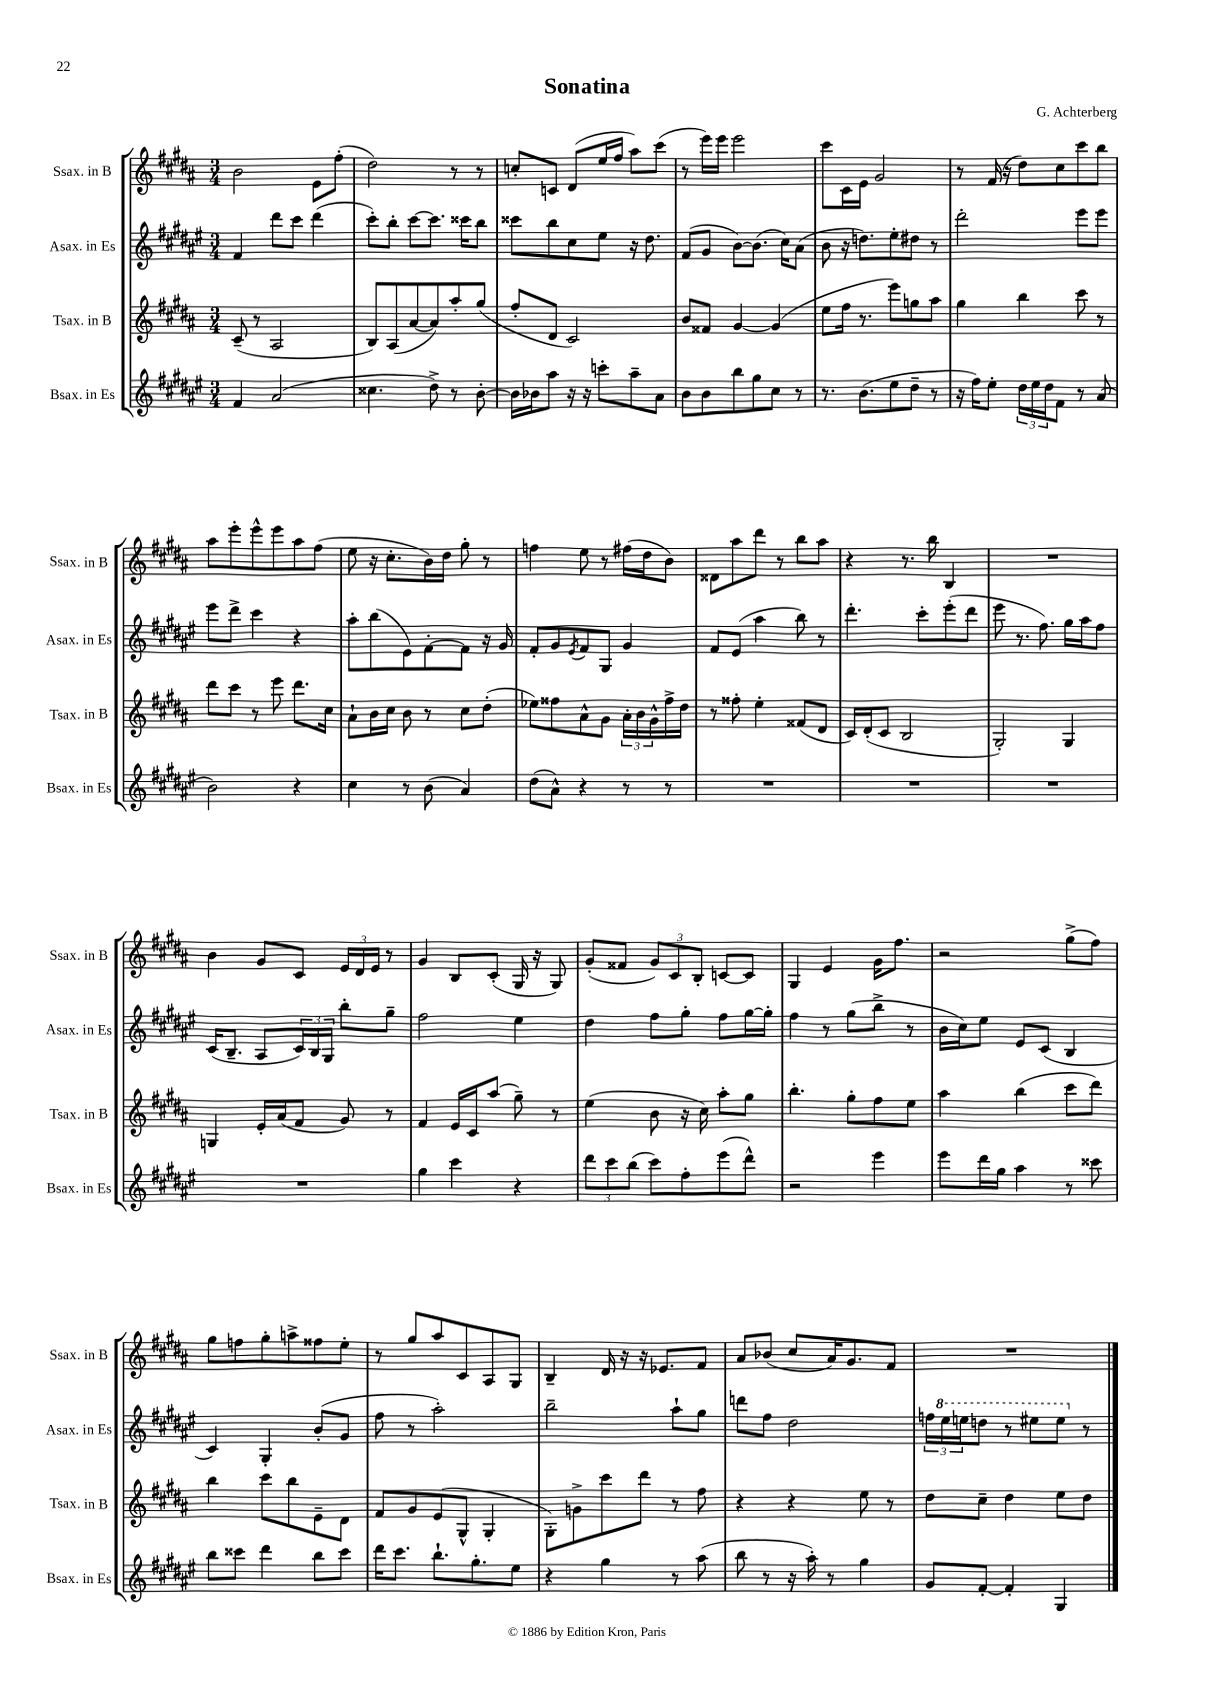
\header { title = "Sonatina" composer = "G. Achterberg" }
<<
\new StaffGroup <<
\new Staff = "s0" \with { instrumentName = "Ssax. in B" shortInstrumentName = "Ssax. in B" } {
    \clef treble \key b \major \numericTimeSignature \time 3/4
    b'2 e'8 fis''8-.( |
    dis''2) r8 r8 |
    c''8-. c'8 dis'8( e''16 fis''16 ais''8) cis'''8( |
    r8 e'''16) e'''16 e'''2 |
    cis'''8 cis'16 e'16 gis'2 |
    r8 fis'16( r16 dis''8) cis''8 cis'''8 b''8 |
    ais''8 e'''8-. e'''8-^ e'''8 ais''8 fis''8( |
    e''8 r16 cis''8.-. b'16) dis''16 gis''8-. r8 |
    f''4 e''8 r8 fis''16( dis''16 b'8) |
    disis'8 ais''8 dis'''8 r8 b''8 ais''8 |
    r4 r8. b''16 b4 |
    R2. |
    b'4 gis'8 cis'8 \tuplet 3/2 { e'16 dis'16 e'16 } r8 |
    gis'4 b8 cis'8-.( gis16 r16 gis8) |
    gis'8-.( fisis'8 \tuplet 3/2 { gis'8) cis'8 b8-. } c'8~ c'8 |
    gis4 e'4 gis'16 fis''8. |
    r2 gis''8->( fis''8) |
    gis''8 f''8 gis''8-. a''8-> fisis''8 e''8-. |
    r8 gis''8 ais''8 cis'8 ais8 gis8 |
    b4-- dis'16 r16 r16 ees'8. fis'8 |
    ais'8 bes'8( cis''8 ais'16) gis'8. fis'8 |
    R2. \bar "|." |
}
\new Staff = "s1" \with { instrumentName = "Asax. in Es" shortInstrumentName = "Asax. in Es" } {
    \clef treble \key fis \major \numericTimeSignature \time 3/4
    fis'4 dis'''8 cis'''8 dis'''4( |
    cis'''8-.) b''8-. cis'''8~ cis'''8. cisis'''16 b''8 |
    cisis'''8 b''8 cis''8 eis''8 r16 dis''8. |
    fis'8( gis'8 b'8~) b'8.( cis''16) ais'8( |
    b'8 r16 d''8.) eis''8-. dis''8 r8 |
    dis'''2-. eis'''8 eis'''8 |
    eis'''8 dis'''8-> cis'''4 r4 |
    ais''8-. b''8( eis'8) fis'8~-. fis'8 r16 gis'16 |
    fis'8-. gis'8 \acciaccatura { eis'8 } fis'8 gis8 gis'4 |
    fis'8 eis'8( ais''4 b''8) r8 |
    dis'''4.-. cis'''8-. eis'''8-.( dis'''8 |
    eis'''8 r8. fis''8.) gis''16 ais''16 fis''8 |
    cis'16( b8.-- ais8 \tuplet 3/2 { cis'16) b16 gis16 } b''8-. gis''8-- |
    fis''2 eis''4 |
    dis''4 fis''8 gis''8-. fis''8 gis''16~ gis''16-. |
    fis''4 r8 gis''8( b''8-> r8 |
    b'16 cis''16) eis''8 eis'8 cis'8( b4 |
    cis'4) gis4-. b'8-.( gis'8 |
    fis''8 r8 ais''2-.) |
    b''2-- ais''8-! gis''8 |
    d'''8 fis''8 dis''2 |
    \tuplet 3/2 { f''16 \ottava #1 eis'''16 e'''16 } d'''8 r8 eis'''8 eis'''8 \ottava #0 r8 \bar "|." |
}
\new Staff = "s2" \with { instrumentName = "Tsax. in B" shortInstrumentName = "Tsax. in B" } {
    \clef treble \key b \major \numericTimeSignature \time 3/4
    cis'8--( r8 ais2 |
    b8) ais8( ais'8~ ais'8) ais''8-. gis''8( |
    fis''8-. dis'8 cis'2) |
    b'8 fisis'8 gis'4~ gis'4( |
    e''8 fis''16 r8. e'''8) g''8 ais''8 |
    gis''4 b''4 cis'''8 r8 |
    dis'''8 cis'''8 r8 e'''8 dis'''8. cis''16 |
    ais'8-! b'16 cis''16 b'8 r8 cis''8 dis''8-.( |
    ees''8) fisis''8 ais'8-^ gis'8 \tuplet 3/2 { ais'16-. b'16 gis'16-^ } fisis''16-> dis''16 |
    r8 fisis''8-. e''4-. fisis'8( dis'8 |
    cis'16) dis'16-.( cis'8 b2 |
    gis2-.) gis4 |
    g4 e'16-. ais'16( fis'8 gis'8) r8 |
    fis'4 e'16 cis'16 ais''8( gis''8--) r8 |
    e''4( b'8 r16 cis''16) ais''8-. gis''8 |
    b''4.-. gis''8-. fis''8 e''8 |
    ais''4 b''4( cis'''8 dis'''8) |
    b''4 cis'''8 b''8 e'8-- dis'8 |
    fis'8 gis'8 e'8( gis8-^ gis4-. |
    gis8-.) g'8-> cis'''8 dis'''8 r8 fis''8 |
    r4 r4 e''8 r8 |
    dis''8 cis''8-- dis''4 e''8 dis''8 \bar "|." |
}
\new Staff = "s3" \with { instrumentName = "Bsax. in Es" shortInstrumentName = "Bsax. in Es" } {
    \clef treble \key fis \major \numericTimeSignature \time 3/4
    fis'4 ais'2( |
    cisis''4. dis''8->) r8 b'8~-. |
    b'16 bes'16 ais''8 r16 r16 c'''8-. ais''8-- ais'8 |
    b'8 b'8 b''8 gis''8 cis''8 r8 |
    r8. b'8.( eis''8 dis''8-- r8 |
    r16 fis''16) eis''8-. \tuplet 3/2 { dis''16 eis''16 dis''16 } fis'8 r8 ais'8( |
    b'2) r4 |
    cis''4 r8 b'8( ais'4) |
    dis''8( ais'8-^) r4 r8 r8 |
    R2. |
    R2. |
    R2. |
    R2. |
    gis''4 cis'''4 r4 |
    \tuplet 3/2 { dis'''8 cis'''8 b''8( } cis'''8) fis''8-. eis'''8( dis'''8-^) |
    r2 eis'''4 |
    eis'''8 dis'''16 gis''16 ais''4 r8 cisis'''8 |
    b''8 cisis'''8 dis'''4 b''8 cisis'''8 |
    dis'''16 cis'''8. b''8.-! gis''8.-. eis''8 |
    r4 gis''4 r8 ais''8( |
    b''8 r8 r16 ais''16-.) r8 gis''4 |
    gis'8 fis'8~-. fis'4-. gis4 \bar "|." |
}
>>
>>
\layout { \context { \Score \remove "Bar_number_engraver" } }
